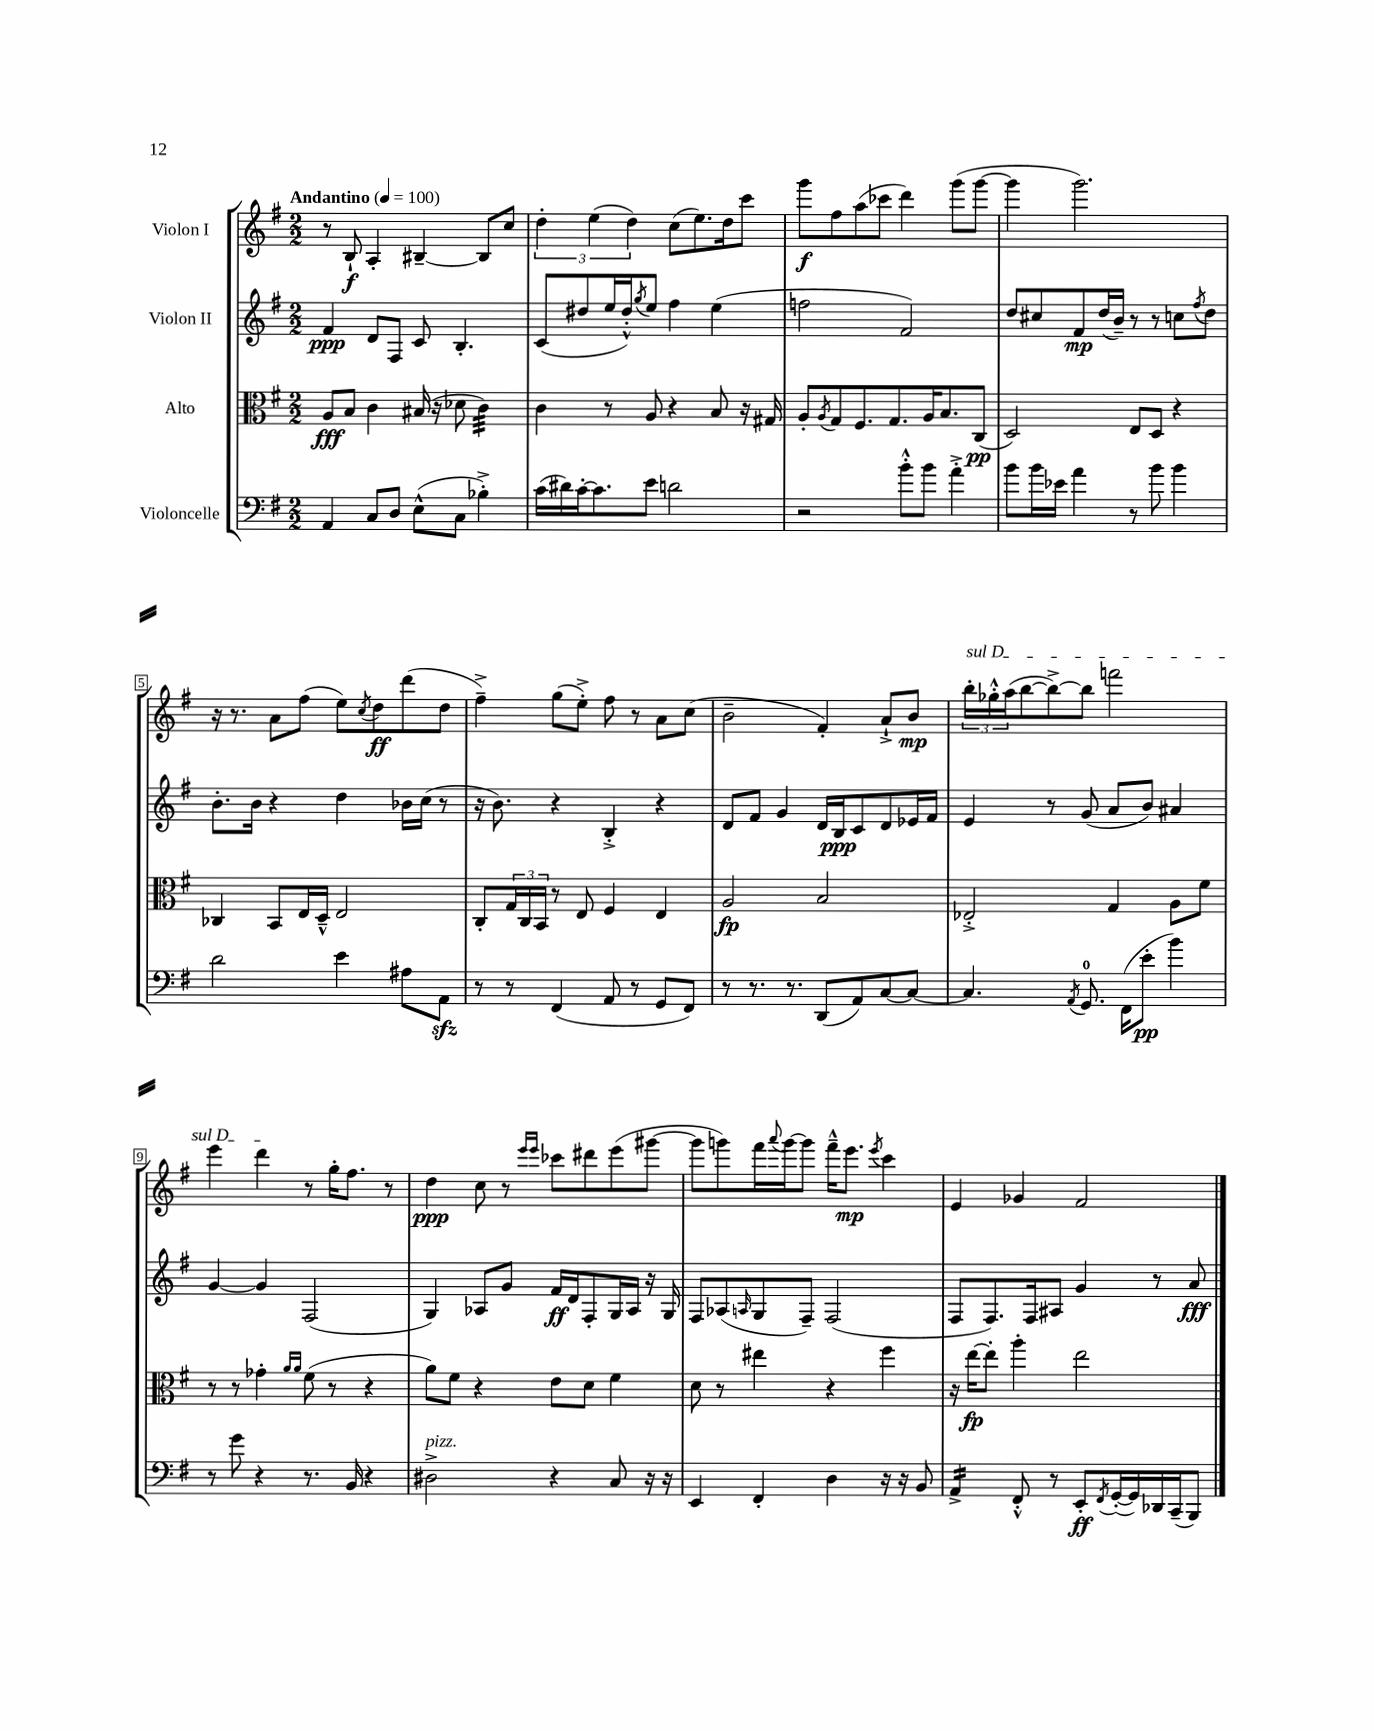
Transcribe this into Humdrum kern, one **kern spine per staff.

**kern	**kern	**kern	**kern
*staff4	*staff3	*staff2	*staff1
*clefF4	*clefC3	*clefG2	*clefG2
*k[f#]	*k[f#]	*k[f#]	*k[f#]
*M2/2	*M2/2	*M2/2	*M2/2
*MM100	*MM100	*MM100	*MM100
4AA	8A	4f#	8r
.	8B	.	8B`
8C	4c	8d	4A'
8D	.	8F#	.
(8E^^	(16B#	8c	[4B#~
.	16r	.	.
8C	8d-	4.B'	.
4B-'^)	4c)	.	8B#]
.	.	.	8cc
=	=	=	=
(16c	4c	(8c	6dd'
16d#)	.	.	.
[16c'	.	8dd#	.
.	.	.	(6ee
8.c]	.	.	.
.	8r	16ee	.
.	.	16dd#'^^)	.
.	.	.	6dd)
.	.	8qgg	.
8e	8A	8ee	.
2d	4r	4ff#	(8cc
.	.	.	8.ee)
.	8B	(4ee	.
.	.	.	16dd
.	16r	.	8ccc
.	16G#	.	.
=	=	=	=
2r	8A'	2ff	8ggg
.	8qA	.	.
.	8G	.	8ff#
.	8.F#	.	(8aa
.	.	.	8ccc-
.	8.G	.	.
8b'^^	.	2f#)	4ddd)
8b	16A	.	.
.	8.B	.	.
4a'^	.	.	(8ggg
.	(8C	.	[8ggg
=	=	=	=
8b	2D)	8dd	4ggg]
16b	.	8cc#	.
16e-	.	.	.
4a	.	8f#	2.ggg)
.	.	(16dd	.
.	.	16b~)	.
8r	8E	8r	.
8b	8D	8r	.
4b	4r	8cc	.
.	.	8qff#	.
.	.	8dd	.
=	=	=	=
2d	4C-	8.b'	16r
.	.	.	8.r
.	.	16b	.
.	8BB	4r	8a
.	16E	.	(8ff#
.	16D~^^	.	.
4e	2E	4dd	8ee)
.	.	.	8qcc
.	.	.	8dd
8A#	.	16b-	(8ddd
.	.	(16cc	.
8AA	.	8r	8dd
=	=	=	=
8r	8C'	16r	4ff#~^)
.	.	8.b)	.
8r	24G	.	.
.	24C	.	.
.	24BB	.	.
(4FF#	8r	4r	(8gg
.	8E	.	8ee'^)
8AA	4F#	4B'^	8ff#
8r	.	.	8r
8GG	4E	4r	8a
8FF#)	.	.	(8cc
=	=	=	=
8r	2A	8d	2b~
8.r	.	8f#	.
.	.	4g	.
8.r	.	.	.
(8DD	2B	16d	4f#')
.	.	16B	.
8AA)	.	8c	.
[8C	.	8d	8a`^
8C_	.	16e-	8b
.	.	16f#	.
=	=	=	=
4.C]	2E-'^	4e	24bb'
.	.	.	24gg-'^^
.	.	.	(24aa
.	.	.	[8bb
.	.	8r	8bb^_)
8qAA	.	.	.
8.GG	.	(8g	8bb]
.	4G	8a	2fff
(16FF#	.	.	.
8e'	.	8b)	.
4b)	8A	4a#	.
.	8f#	.	.
=	=	=	=
8r	8r	[4g	4eee
8g	8r	.	.
4r	4g-'	4g]	4ddd
.	16qqa	.	.
.	16qqa	.	.
8.r	(8f#	(2F#	8r
.	8r	.	16gg'
16BB	.	.	8.ff#
4r	4r	.	.
.	.	.	8r
=	=	=	=
2D#^	8a)	4G)	4dd
.	8f#	.	.
.	4r	8A-	8cc
.	.	8g	8r
.	.	.	16qqeee
.	.	.	16qqeee
4r	8e	16f#	8ccc-
.	.	16d	.
.	8d	8F#'	8ddd#
8C	4f#	16G	(8eee
.	.	16A-	.
16r	.	16r	[8ggg#
16r	.	16G	.
=	=	=	=
4EE	8d	8F#	8ggg#]
.	8r	(8A-	8ggg)
.	.	16qqA	.
4FF#'	4ee#	8G	16fff#
.	.	.	8qqaaa
.	.	.	[16ggg
.	.	8F#~)	8ggg]
4D	4r	(2F#	16fff#~^^
.	.	.	8.eee
.	.	.	8qeee
16r	4ff#	.	4ccc
16r	.	.	.
8BB	.	.	.
=	=	=	=
4AA^	16r	8F#	4e
.	[16ee	.	.
.	8ee']	8.F#)	.
8FF#'^^	4aa'	.	4g-
.	.	16F#	.
8r	.	8A#	.
8EE'	2ee	4g	2f#
8qFF#	.	.	.
([16GG'	.	.	.
16GG])	.	.	.
16DD-	.	8r	.
(16CC~	.	.	.
8BBB)	.	8a	.
==	==	==	==
*-	*-	*-	*-
